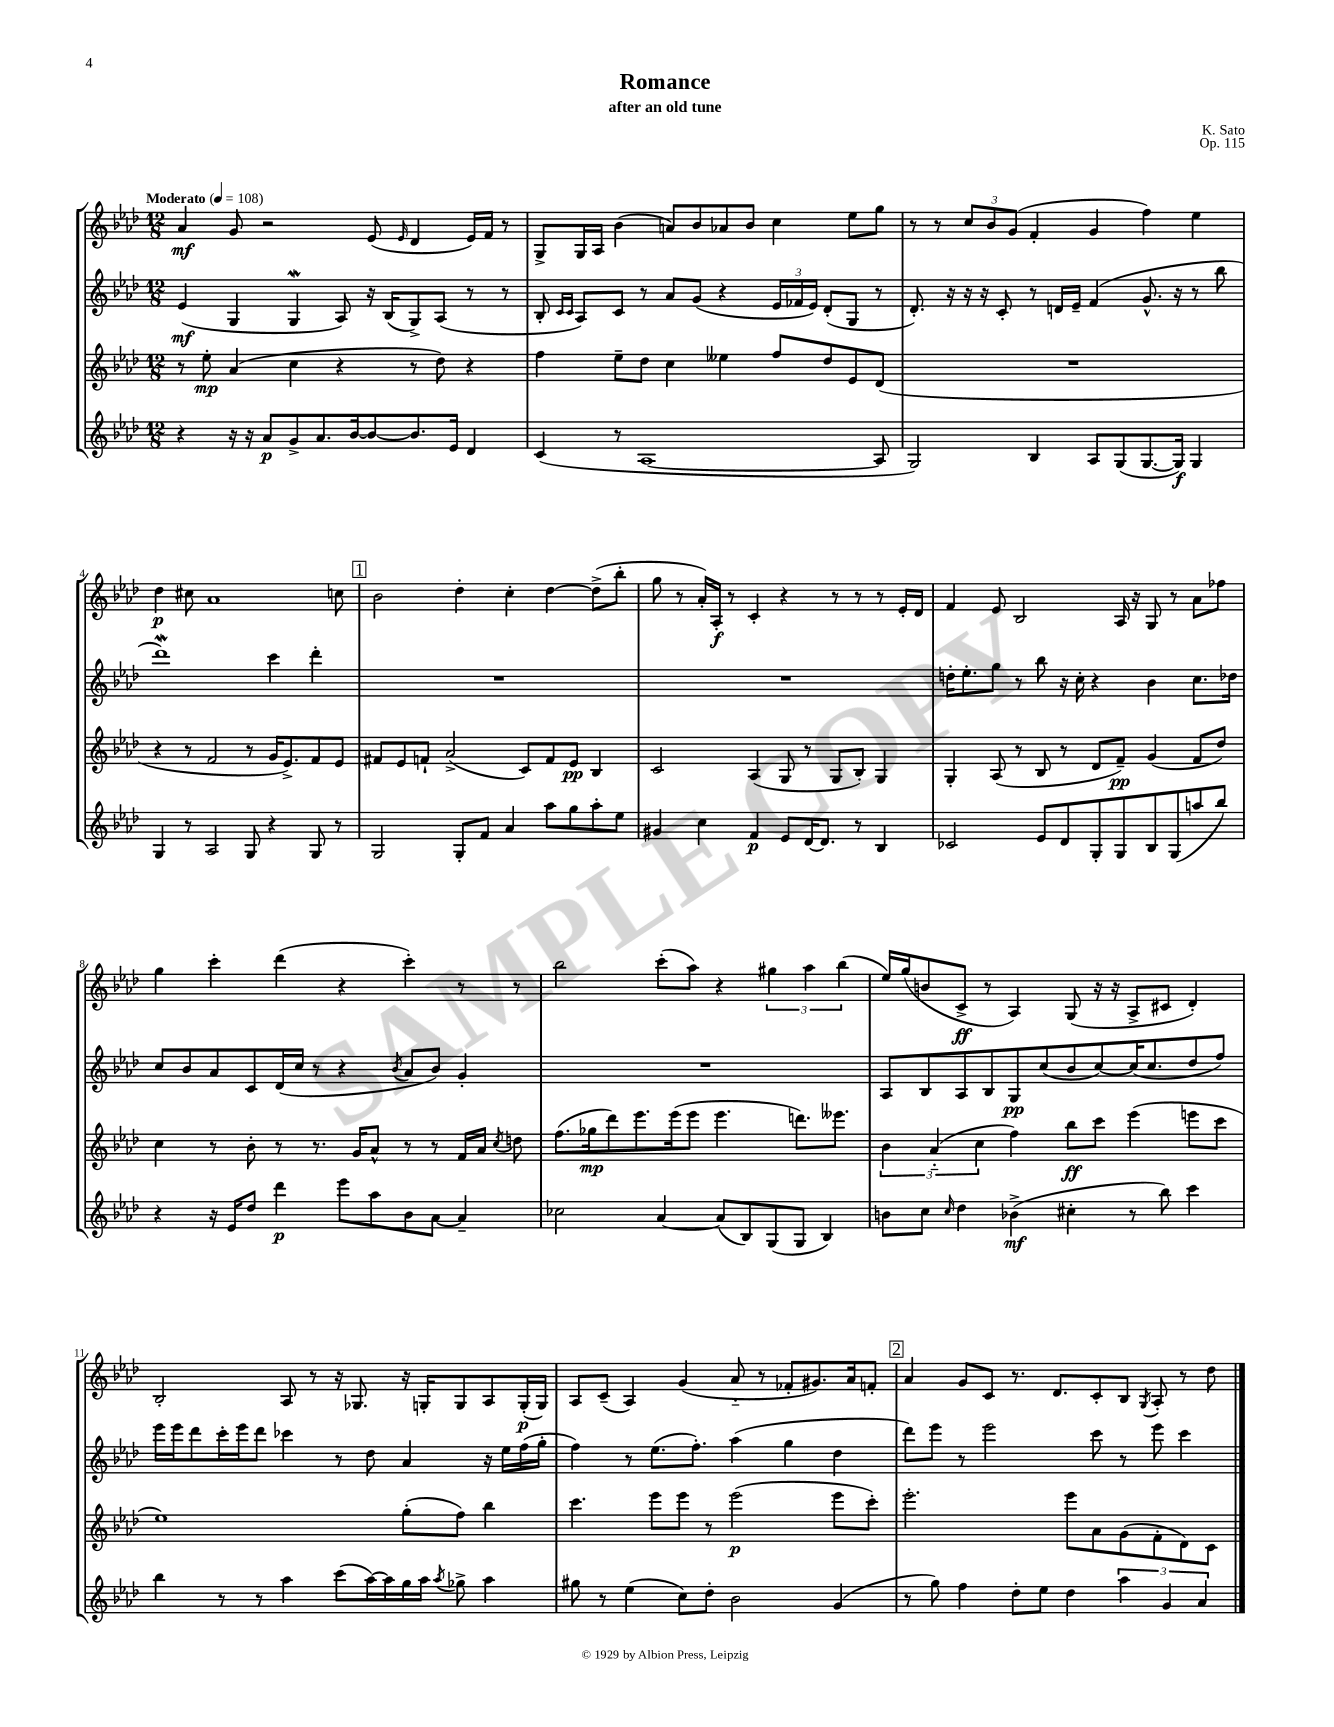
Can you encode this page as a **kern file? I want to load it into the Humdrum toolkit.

**kern	**kern	**kern	**kern
*staff4	*staff3	*staff2	*staff1
*clefG2	*clefG2	*clefG2	*clefG2
*k[b-e-a-d-]	*k[b-e-a-d-]	*k[b-e-a-d-]	*k[b-e-a-d-]
*M12/8	*M12/8	*M12/8	*M12/8
*MM108	*MM108	*MM108	*MM108
4r	8r	(4e-/	4a-/
.	8ee-'\	.	.
16r	(4a-/	4G/	8g/
16r	.	.	.
8a-/L	.	.	2r
8g^/	4cc\	4G/	.
8.a-/	.	.	.
.	4r	8A-/)	.
[16b-/k	.	.	.
8b-/_	.	16r	(8e-/
.	.	(16B-/LK	.
.	.	.	16qqe-/
8.b-/]	8r	8G^/)	4d-/
.	8dd-\)	(8A-/J	.
16e-/Jk	.	.	.
4d-/	4r	8r	16e-/LL)
.	.	.	16f/JJ
.	.	8r	8r
=	=	=	=
(4c/	4ff\	8B-'/	8G^/L
.	.	16qqc/LL	.
.	.	16qqc/JJ	.
.	.	8A-/L)	16G/L
.	.	.	16A-/JJ
8r	8ee-~\L	8c/J	(4b-\
[1A-	8dd-\J	8r	.
.	4cc\	8a-/L	8a/L)
.	.	(8g/J	8b-/
.	4ee--\	4r	8a-/
.	.	.	8b-/J
.	8ff/L	24e-/LL	4cc\
.	.	24f-/	.
.	.	24e-/JJ)	.
.	8dd-/	(8d-'/L	.
.	8e-/	8G/J	8ee-\L
8A-/]	(8d-/J	8r	8gg\J
=	=	=	=
2G/)	1.r	8.d-'/)	8r
.	.	.	8r
.	.	16r	.
.	.	16r	12cc/L
.	.	16r	.
.	.	.	12b-/
.	.	8c'/	.
.	.	.	(12g/J
4B-/	.	8r	4f'/
.	.	16d/LL	.
.	.	16e-~/JJ	.
8A-/L	.	(4f/	4g/
(8G/	.	.	.
[8.G/	.	8.g^^/	4ff\)
16G/]Jk)	.	16r	.
4G/	.	8r	4ee-\
.	.	8bb-\	.
=	=	=	=
4G/	4r	1ddd-)	4dd-\
8r	8r	.	8cc#\
2A-/	2f/	.	1a-
8G/	8r	.	.
4r	16g/LK	4ccc\	.
.	8.e-^/)	.	.
8G/	8f/	4ddd-'\	.
8r	8e-/J	.	8cc\
=	=	=	=
2G/	8f#/L	1.r	2b-\
.	8e-/	.	.
.	8f`/J	.	.
.	(2a-^/	.	.
8G'/L	.	.	4dd-'\
8f/J	.	.	.
4a-/	.	.	4cc'\
.	8c/L)	.	.
8aa-\L	8f/	.	[4dd-\
8gg\	8e-/J	.	.
8aa-'\	4B-/	.	(8dd-^\]L
8ee-\J	.	.	8bb-'\J
=	=	=	=
4g#/	2c/	1.r	8gg\
.	.	.	8r
4cc\	.	.	16a-'/LL)
.	.	.	16A-'/JJ
.	.	.	8r
4f/	(4A-/	.	4c'/
8e-/L	8G/	.	4r
[16d-/K	8r	.	.
8.d-/]J	.	.	.
.	8G/L	.	8r
8r	8B-'/J)	.	8r
4B-/	4G/	.	8r
.	.	.	16e-'/LL
.	.	.	16d-/JJ
=	=	=	=
2c-/	4G'/	16dd'\LK	4f/
.	.	8.ee-'\	.
.	(8A-/	8gg\J	8e-/
.	8r	8r	2B-/
8e-/L	8B-/	8bb-\	.
8d-/	8r	16r	.
.	.	16cc'\	.
8G'/	8d-/L	4r	.
8G/	8f~/J)	.	16A-/
.	.	.	16r
8B-/	(4g/	4b-\	8G/
(8G/	.	.	8r
8aa/	8f/L	8.cc\L	8a-\L
8bb-/J)	8dd-/J)	.	8ff-\J
.	.	16dd-\Jk	.
=	=	=	=
4r	4cc\	8cc/L	4gg\
.	.	8b-/	.
16r	8r	8a-/	4ccc'\
16e-/LK	.	.	.
8dd-/J	8b-'\	8c/	.
4ddd-\	8r	(16d-/L	(4ddd-\
.	.	16cc/JJ	.
.	8.r	8r	.
8eee-\L	.	4r	4r
.	16g/LK	.	.
8aa-\	8a-^^/J	.	.
.	.	8qb-/	.
8b-\	8r	8a-/L	4ccc'\)
[8a-\J	8r	8b-/J)	.
4a-~/]	16f/LL	4g'/	8r
.	16a-/JJ	.	.
.	8qcc/	.	.
.	8dd\	.	8r
=	=	=	=
2cc-\	(8.ff\L	1.r	2bb-\
.	16gg-\k	.	.
.	8ddd-\)	.	.
.	8.eee-\	.	.
[4a-/	.	.	(8ccc'\L
.	(16eee-\k	.	.
.	8eee-\J	.	8aa-\J)
(8a-/]L	4.eee-\	.	4r
8B-/)	.	.	.
(8G/	.	.	6gg#\
8G/J	8.ddd\L)	.	.
.	.	.	6aa-\
4B-/)	.	.	.
.	8.eee--\J	.	.
.	.	.	(6bb-\
=	=	=	=
8b\L	6b-\	8A-/L	16ee-/LL)
.	.	.	(16gg/J
8cc\J	.	8B-/	8b/
.	(6a-'~/	.	.
16qqcc/	.	.	.
4dd-\	.	8A-/	8c^/J
.	6cc\	.	.
.	.	8B-/	8r
(4b-^\	4ff\)	8G/	4A-/)
.	.	(8cc/	.
4cc#'\	8bb-\L	8b-/	(8G/
.	8ccc\J	[8cc/)	16r
.	.	.	16r
8r	(4eee-\	(16cc/]K	8A-^/L
.	.	8.cc/	.
8bb-\)	.	.	8c#/J
4ccc\	8eee\L	8dd-/	4d-'/)
.	8ccc\J	8ff/J)	.
=	=	=	=
4bb-\	1ee-)	16eee-\LL	2B-'/
.	.	16eee-\J	.
.	.	8ddd-\	.
8r	.	16ccc'\L	.
.	.	16eee-\J	.
8r	.	8ddd-\J	.
4aa-\	.	4ccc-\	8A-/
.	.	.	8r
(8ccc\L	.	8r	16r
.	.	.	8.G-/
[16aa-\L)	.	8dd-\	.
16aa-\]	.	.	.
16gg\	(8gg'\L	4a-/	16r
16aa-\JJ	.	.	16G'/LK
8qaa-/	.	.	.
8gg-^\	8ff\J)	.	8G/
4aa-\	4bb-\	16r	8A-/
.	.	16ee-\LL	.
.	.	(16ff\	(16G'/L
.	.	16gg'\JJ	16G/JJ)
=	=	=	=
8gg#\	4.ccc\	4ff\)	8A-/L
8r	.	.	(8c~/J
(4ee-\	.	8r	4A-/)
.	8eee-\L	(8.ee-\L	.
8cc\L)	8eee-\J	.	(4g/
.	.	8.ff'\J)	.
8dd-'\J	8r	.	.
2b-\	(2eee-\	(4aa-\	8a-'~/
.	.	.	8r
.	.	4gg\	8f-'/L
.	.	.	8.g#/)
(4g/	8eee-\L	4dd-\	.
.	.	.	16a-/k
.	8ccc'\J)	.	8f'/J
=	=	=	=
8r	2.eee-'\	8ddd-\L)	4a-/
8gg\)	.	8eee-\J	.
4ff\	.	8r	8g/L
.	.	2eee-\	8c/J
8dd-'\L	.	.	8.r
8ee-\J	.	.	.
.	.	.	8.d-/L
4dd-\	8eee-\L	.	.
.	8a-\	8ccc\	8c'/
6aa-\	(8g\	8r	8B-/J
.	.	.	8qG/
.	8f'\	8eee-\	8A-'/
6g/	.	.	.
.	8d-\)	4ccc\	8r
6a-/	.	.	.
.	8c\J	.	8dd-\
==	==	==	==
*-	*-	*-	*-
